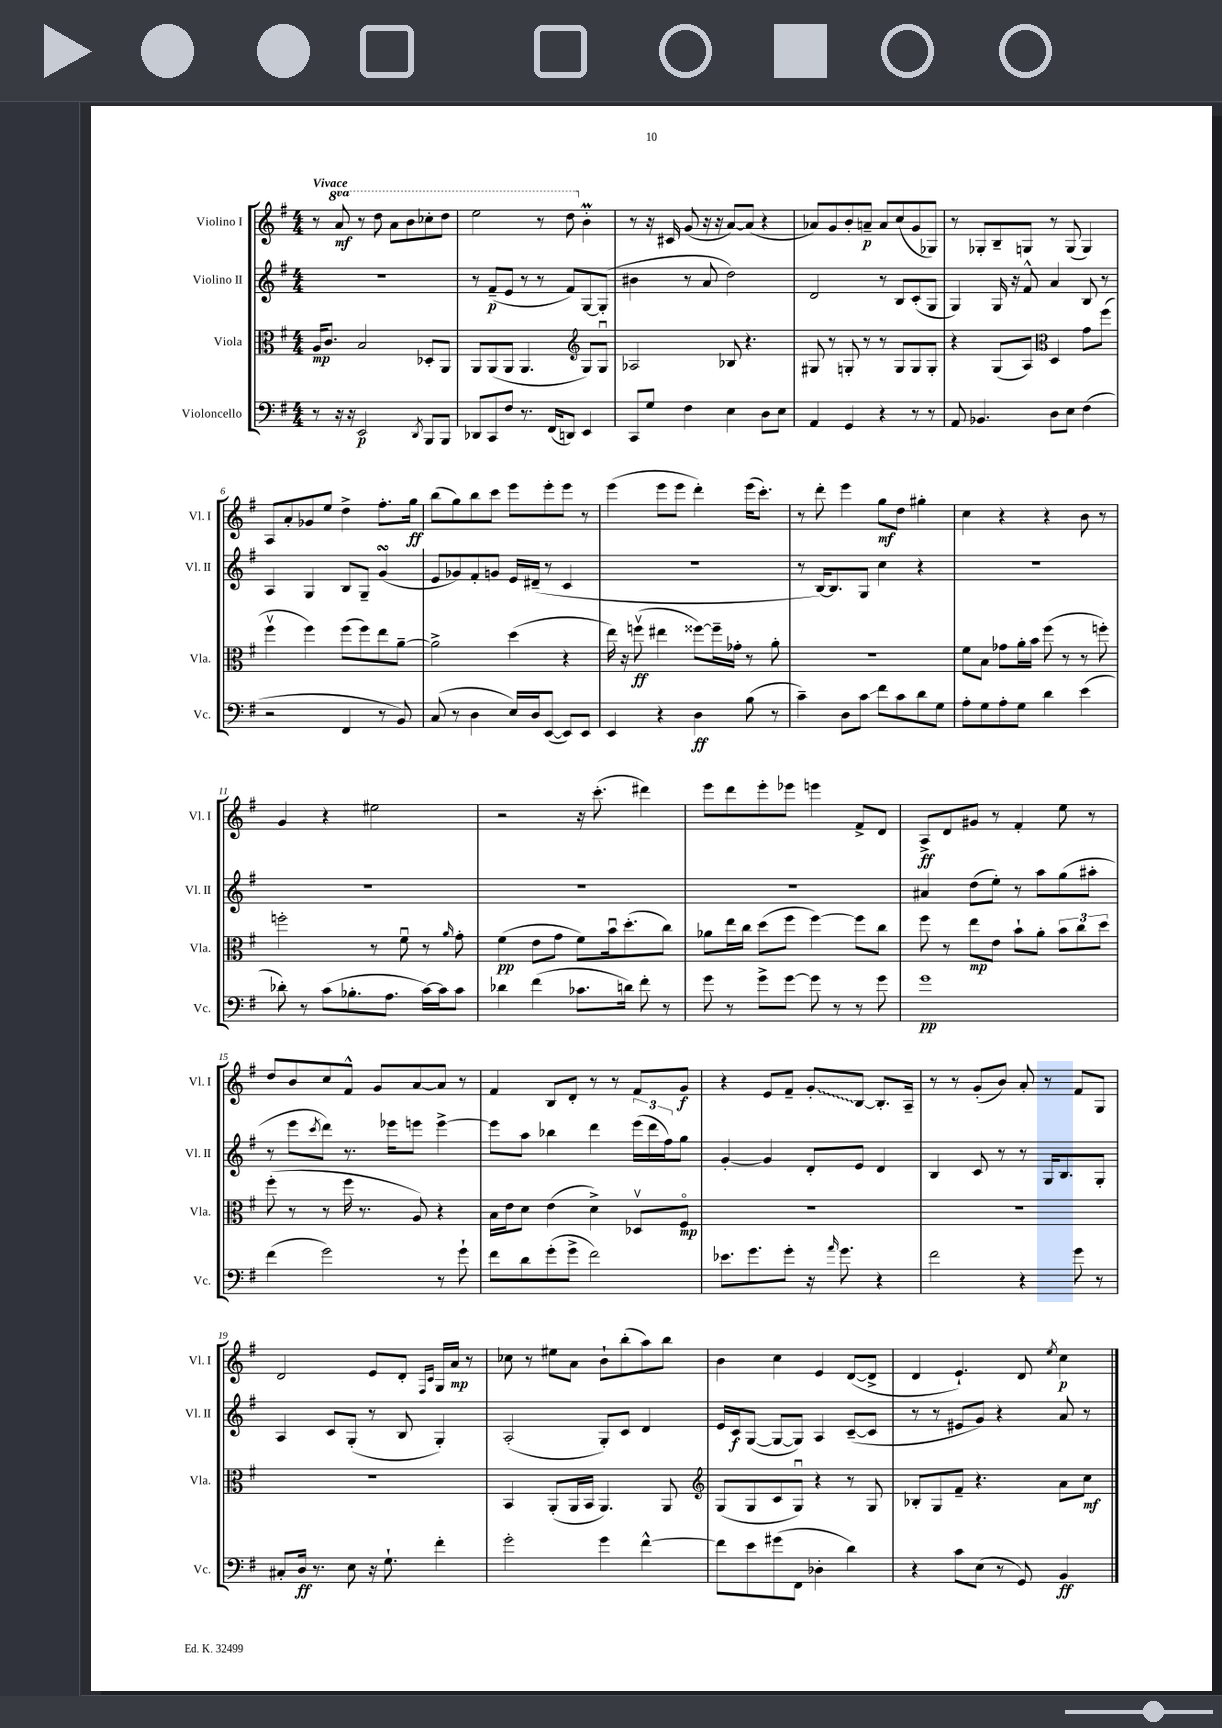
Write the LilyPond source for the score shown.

<<
\new StaffGroup <<
\new Staff = "s0" \with { instrumentName = "Violino I" shortInstrumentName = "Vl. I" } {
    \clef treble \key g \major \numericTimeSignature \time 4/4 \set Staff.ottavationMarkups = #ottavation-simple-ordinals \tempo "Vivace"
    r8 \ottava #1 a''8\mf r8 d'''8 a''8 b''8 ces'''8-. d'''8 |
    e'''2 r8 d'''8 \ottava #0 b'4-.\prall |
    r8 r16 cis'16 g'8( r16 r16 a'8~) a'8( r4 |
    aes'8) g'8 b'8-. a'8--\p a'8 c''8( g'8 ges8) |
    r8 ges8-. b8-- g8 r8 g8( g4) |
    a8 a'8-. ges'8 e''8 d''4-> fis''8.-. g''16\ff |
    b''8( g''8) b''8 c'''8 e'''8 e'''8-. e'''8 r8 |
    e'''4( e'''8 e'''8 d'''4-.) e'''16( c'''8.-.) |
    r8 d'''8-. e'''4 g''8\mf d''8 gis''4-. |
    c''4 r4 r4 b'8 r8 |
    g'4 r4 eis''2 |
    r2 r16 c'''8.-.( dis'''4) |
    e'''8 d'''8 e'''8-. ees'''8 e'''4 fis'8-> d'8 |
    a8->\ff d'8 gis'8 r8 fis'4-. e''8 r8 |
    d''8 b'8 c''8 fis'8-^ g'8 a'8~ a'8 r8 |
    fis'4 b8 d'8-. r8 r8 fis'8 g'8\f |
    r4 e'8 fis'8-- \once \override Glissando.style = #'zigzag g'8-.\glissando b8~ b8.-. a16-- |
    r8 r8 g'8-.( b'8) a'8-. r8 fis'8 g8 |
    d'2 e'8 d'8-. \grace { fis16 c'16 } g16 a'16\mp r8 |
    ces''8 r8 eis''8 a'8 b'8-! b''8-.( a''8) b''8 |
    b'4 c''4 e'4 d'8~( d'8-> |
    d'4 e'4.-!) d'8 \acciaccatura { e''8 } c''4\p \bar "|." |
}
\new Staff = "s1" \with { instrumentName = "Violino II" shortInstrumentName = "Vl. II" } {
    \clef treble \key g \major \numericTimeSignature \time 4/4
    R1 |
    r8 fis'8--\p( e'8 r8 r8 fis'8) g8~ g8-.( |
    bis'4 r8 a'8 d''2) |
    d'2 r8 b8 c'8-.( g8 |
    g4) g16 r16 fis'8-^ a'4 b8 r8 |
    a4 g4 b8 g8-- g'4\turn( |
    e'8 ges'8) fis'8-. g'8 e'16 dis'16--( r8 c'4 |
    R1 |
    r8 b16~) b8. g8 c''4 r4 |
    R1 |
    R1 |
    R1 |
    R1 |
    ais'4 d''8( e''8-.) r8 a''8 g''8( ais''8-. |
    r8 e'''8 \acciaccatura { c'''8 } d'''8) r8. ees'''16 e'''8 e'''4~-> |
    e'''8 a''8 bes''4 d'''4 \tuplet 3/2 { e'''16( d'''16 fis''16) } g''8 |
    g'4~-. g'4 d'8-. e'8 d'4 |
    b4 c'8 r8 r8 g16 b8. g8-. |
    a4 c'8 g8-.( r8 b8 g4-.) |
    a2-.( g8-.) c'8 d'4 |
    e'16 c'16\f g8~( g8~ g8) a4 c'8~--( c'8 |
    r8 r8 eis'8 g'8) r4 a'8 r8 \bar "|." |
}
\new Staff = "s2" \with { instrumentName = "Viola" shortInstrumentName = "Vla." } {
    \clef alto \key g \major \numericTimeSignature \time 4/4
    a16\mp c'8. b2 des8-. a,8 |
    a,8 a,8( a,8 a,4. \clef treble g8) g8\downbow |
    aes2 bes8 r4. |
    gis8 r8 g8-. r8 r8 g8 g8 g8-. |
    r4 g8( a8) \clef alto d4 g'8 fis''8( |
    fis''4\upbow fis''4) fis''8( fis''8) e''8 a'8~-- |
    a'2-> d''4( r4 |
    e''16) r16 f''8\upbow\ff( eis''4 fisis''8~) fisis''16-- ges'16-. r8 a'8-. |
    R1 |
    fis'8 b8 ges'8 a'16-. b'16 fis''8( r8 r8 f''8-.) |
    f''2-. r8 fis'8\downbow r8 \grace { a'16 } g'8-. |
    fis'4\pp( e'8 g'8 fis'8) b'16\downbow d''8.-.( c''8) |
    aes'8 e''16 c''16 d''8( fis''8 fis''4~) fis''8 c''8 |
    fis''8 r8 e''8\mp e'8 b'8-! a'8-. \tuplet 3/2 { b'8 c''8 d''8 } |
    fis''8-.( r8 r8 fis''16 r8. a8) r4 |
    b16 e'16 d'8 e'4( d'4->) des8\upbow fis8\flageolet\mp |
    R1 |
    R1 |
    R1 |
    b,4 a,8-.( a,16 b,16 a,4.) a,8 |
    \clef treble g8( g8 c'8 g8\downbow) r4 r8 g8 |
    bes8-. g8 fis'8-- r4. a'8 c''8\mf \bar "|." |
}
\new Staff = "s3" \with { instrumentName = "Violoncello" shortInstrumentName = "Vc." } {
    \clef bass \key g \major \numericTimeSignature \time 4/4
    r8 r16 r16 e,2\p \acciaccatura { d,8 } b,,8 b,,8 |
    des,8 c,8 fis8 r8. fis,16( d,8) e,4 |
    c,8 g8 fis4 e4 d8 e8 |
    a,4 g,4 r4 r8 r8 |
    a,8 bes,4. d8 e8 fis4( |
    r2 fis,4 r8 b,8) |
    c8( r8 d4 e16) d16 e,8~( e,8) e,8 |
    e,4 r4 d4\ff b8( r8 |
    c'4--) d8 c'8\glissando fis'8 c'8 d'8 g8 |
    a8-. g8 a8-. g8 d'4 e'4( |
    des'8-.) r8 c'8( bes8.-. a8. c'16~) c'16 c'8 |
    des'4 fis'4( ces'8. d'16) fis'8-. r8 |
    g'8 r8 g'8-> g'8~ g'8 r8 r8 g'8 |
    g'1\pp |
    fis'4( g'2) r8 g'8-! |
    fis'8 d'8 g'8-.( g'8-> fis'2) |
    ees'8. g'8. g'8-. r16 \grace { a'16 } g'8. r4 |
    fis'2 r4 g'8 r8 |
    cis8-. d16\ff r8. e8 r16 g8.-! fis'4-. |
    g'2-. g'4 fis'4~-^ |
    fis'8 e'8 gis'8( fis,8 des4-. d'4) |
    r4 c'8 e8( r8 g,8) b,4\ff \bar "|." |
}
>>
>>
